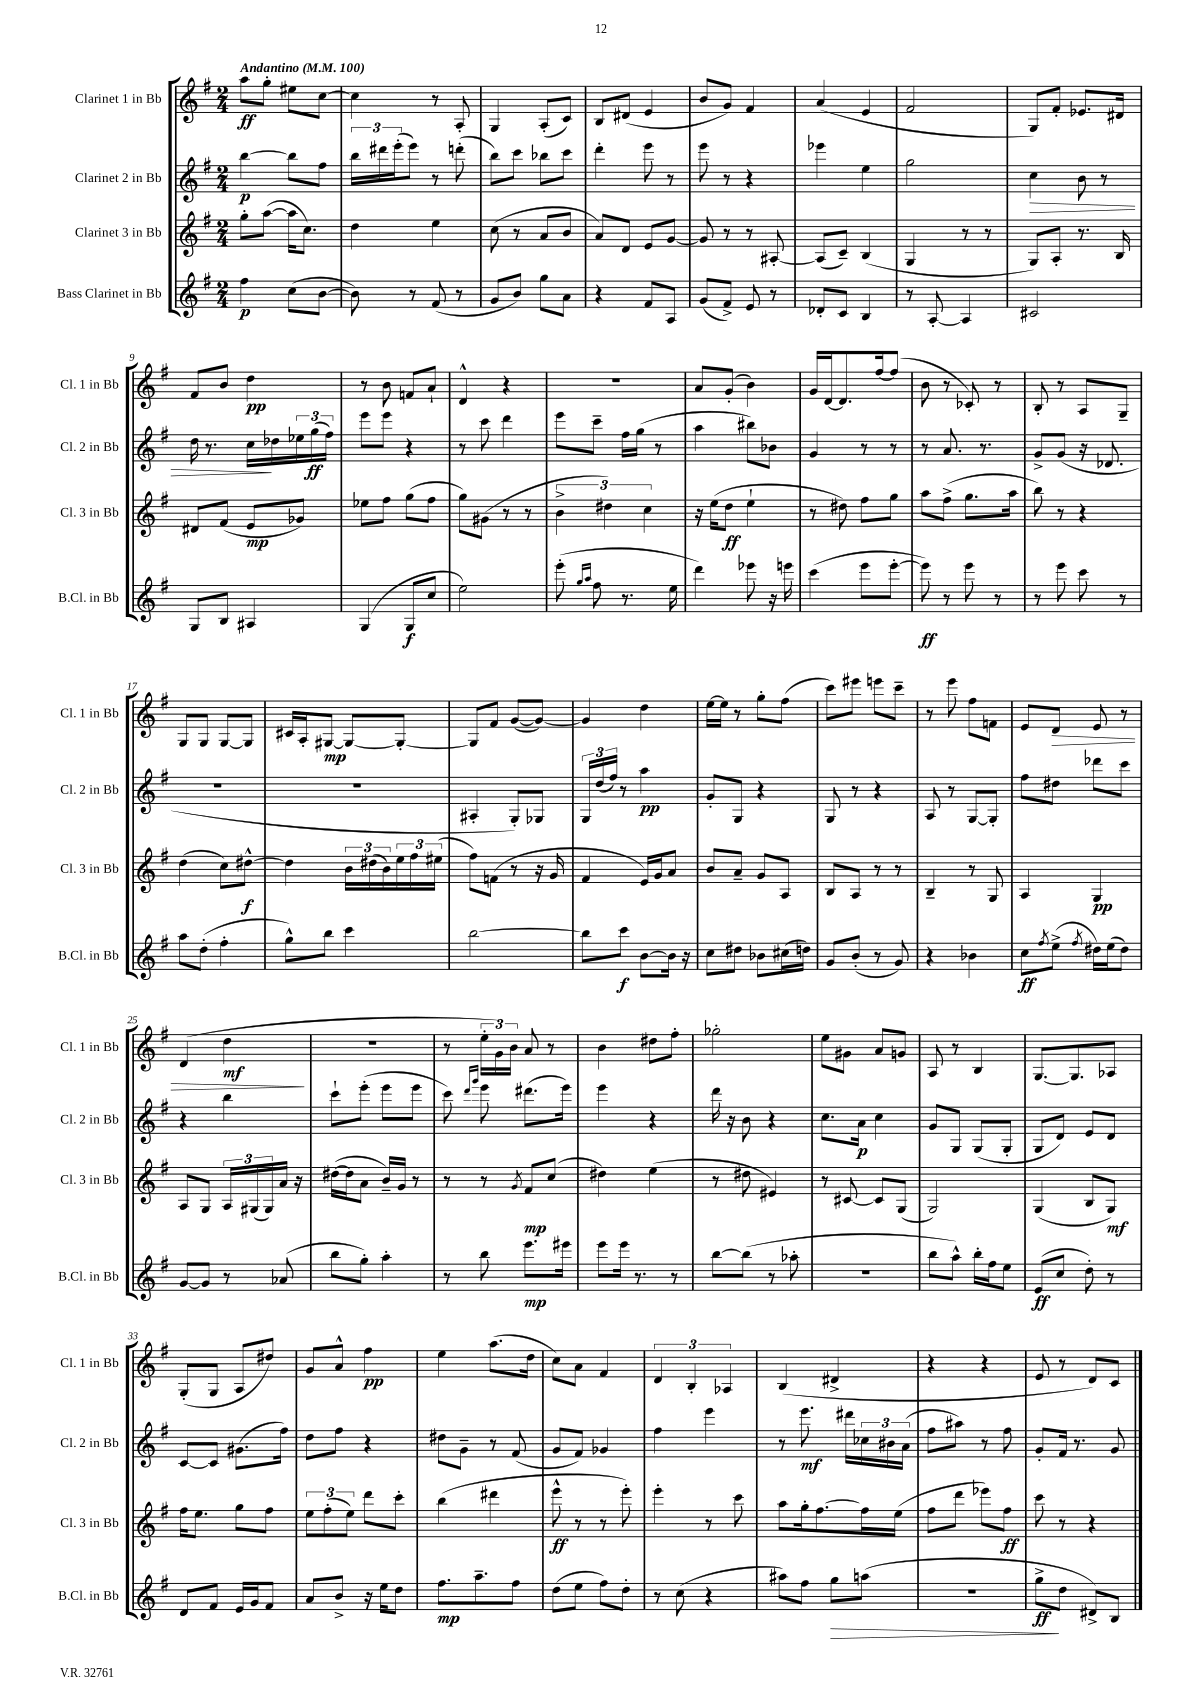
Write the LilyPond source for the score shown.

<<
\new StaffGroup <<
\new Staff = "s0" \with { instrumentName = "Clarinet 1 in Bb" shortInstrumentName = "Cl. 1 in Bb" } {
    \clef treble \key g \major \numericTimeSignature \time 2/4 \tempo "Andantino" 4 = 100
    a''8\ff g''8-. eis''8 c''8~ |
    c''4 r8 a8-. |
    g4 a8-.( c'8) |
    b8 dis'8( e'4 |
    b'8 g'8) fis'4 |
    a'4( e'4 |
    fis'2 |
    g8) fis'8-. ees'8. dis'16 |
    fis'8 b'8 d''4\pp |
    r8 b'8 f'8 a'8-! |
    d'4-^ r4 |
    R2 |
    a'8 g'8-.( b'4) |
    g'16 d'16~ d'8. fis''16~ fis''8( |
    b'8 r8 ces'8-.) r8 |
    b8-. r8 a8 g8-- |
    g8 g8 g8~ g8 |
    cis'16 a16-. gis8~\mp gis8~ gis8~-. |
    gis8 fis'8 g'8~( g'8~) |
    g'4 d''4 |
    e''16~ e''16 r8 g''8-. fis''8( |
    c'''8) eis'''8 e'''8 c'''8-- |
    r8 e'''8 fis''8 f'8 |
    e'8 d'8\> e'8 r8 |
    d'4( d''4\mf\! |
    R2 |
    r8 \tuplet 3/2 { e''16-. g'16) b'16 } a'8 r8 |
    b'4 dis''8 fis''8-. |
    ges''2-. |
    e''8 gis'8 a'8 g'8 |
    a8 r8 b4 |
    g8.~ g8. aes8 |
    g8-.( g8 a8 dis''8) |
    g'8 a'8-^ fis''4\pp |
    e''4 a''8.( d''16 |
    c''8) a'8 fis'4 |
    \tuplet 3/2 { d'4 b4-. aes4 } |
    b4( dis'4-> |
    r4 r4 |
    e'8 r8 d'8) c'8 \bar "|." |
}
\new Staff = "s1" \with { instrumentName = "Clarinet 2 in Bb" shortInstrumentName = "Cl. 2 in Bb" } {
    \clef treble \key g \major \numericTimeSignature \time 2/4
    b''4~\p b''8 fis''8 |
    \tuplet 3/2 { b''16 dis'''16 e'''16-.( } e'''8) r8 d'''8-.( |
    b''8) c'''8 bes''8 c'''8 |
    d'''4-. e'''8 r8 |
    e'''8 r8 r4 |
    ees'''4 e''4 |
    g''2 |
    c''4\> b'8 r8 |
    d''16 r8. c''16\! des''16 \tuplet 3/2 { ees''16 g''16\ff( fis''16) } |
    e'''8 e'''8 r4 |
    r8 c'''8 d'''4 |
    e'''8 c'''8-- fis''16 g''16( r8 |
    a''4 bis''8) bes'8 |
    g'4 r8 r8 |
    r8 a'8. r8. |
    g'8-> g'8( r16 des'8. |
    r2 |
    R2 |
    ais4-. g8-.) ges8 |
    \tuplet 3/2 { g16 d''16( fis''16) } r8 a''4\pp |
    g'8-. g8 r4 |
    g8 r8 r4 |
    a8 r8 g8~ g8-. |
    fis''8 dis''8 des'''8 c'''8 |
    r4 b''4 |
    c'''8-! e'''8-.( e'''8 e'''8 |
    c'''8) \grace { d'''16 g'''16 } e'''8 dis'''8.( e'''16) |
    e'''4 r4 |
    d'''16 r16 b'8 r4 |
    c''8. a'16\p c''4 |
    g'8 g8 g8( g8-. |
    g8 d'8) e'8 d'8 |
    c'8~ c'8 gis'8.( fis''16) |
    d''8 fis''8 r4 |
    dis''8 g'8-- r8 fis'8( |
    g'8 fis'8) ges'4 |
    fis''4 e'''4 |
    r8 e'''8.\mf dis'''16 \tuplet 3/2 { ces''16 bis'16 a'16( } |
    fis''8 ais''8) r8 fis''8 |
    g'8-. fis'16 r8. g'8 \bar "|." |
}
\new Staff = "s2" \with { instrumentName = "Clarinet 3 in Bb" shortInstrumentName = "Cl. 3 in Bb" } {
    \clef treble \key g \major \numericTimeSignature \time 2/4
    g''8-. a''8~( a''16 c''8.) |
    d''4 e''4 |
    c''8( r8 a'8 b'8 |
    a'8) d'8 e'8 g'8~ |
    g'8 r8 r8 ais8~-. |
    ais8( c'8--) b4( |
    g4 r8 r8 |
    g8) a8-. r8. b16 |
    dis'8 fis'8( e'8\mp ges'8) |
    ees''8 fis''8 g''8( fis''8 |
    g''8) gis'8( r8 r8 |
    \tuplet 3/2 { b'4-> dis''4) c''4 } |
    r16 e''16( d''8\ff e''4-! |
    r8 dis''8) fis''8 g''8 |
    a''8 fis''8->( g''8. a''16 |
    b''8) r8 r4 |
    d''4( c''8) dis''8~-^\f |
    dis''4 \tuplet 3/2 { b'16 dis''16( b'16) } \tuplet 3/2 { e''16 fis''16 eis''16( } |
    fis''8) f'8( r8 r16 g'16 |
    fis'4 e'16) g'16 a'8 |
    b'8 a'8-- g'8 a8 |
    b8 a8 r8 r8 |
    b4-- r8 g8 |
    a4 g4\pp |
    a8 g8 \tuplet 3/2 { a16 gis16( gis16) } a'16 r16 |
    dis''16~( dis''16 a'8 b'16--) g'16 r8 |
    r8 r8 \acciaccatura { g'8 } fis'8\mp c''8( |
    dis''4) e''4( |
    r8 dis''8 eis'4) |
    r8 cis'8~ cis'8 g8( |
    g2) |
    g4( b8 g8\mf) |
    fis''16 e''8. g''8 fis''8 |
    \tuplet 3/2 { e''8 fis''8-.( e''8) } d'''8 c'''8-. |
    b''4( dis'''4 |
    e'''8-^\ff r8 r8 e'''8-.) |
    e'''4-. r8 c'''8 |
    a''8 g''16-. fis''8.~ fis''16 e''16( |
    fis''8 d'''8 ees'''8) fis''8\ff |
    c'''8 r8 r4 \bar "|." |
}
\new Staff = "s3" \with { instrumentName = "Bass Clarinet in Bb" shortInstrumentName = "B.Cl. in Bb" } {
    \clef treble \key g \major \numericTimeSignature \time 2/4
    fis''4\p c''8( b'8~ |
    b'8) r8 fis'8( r8 |
    g'8 b'8) g''8 a'8 |
    r4 fis'8 a8 |
    g'8( fis'8->) e'8 r8 |
    des'8-. c'8 b4 |
    r8 a8~-. a4 |
    cis'2 |
    g8 b8 ais4 |
    g4( g8\f c''8 |
    e''2) |
    e'''8-.( \grace { g''16 a''16 } fis''8 r8. e''16 |
    d'''4) ees'''8 r16 e'''16 |
    c'''4( e'''8 e'''8~-. |
    e'''8\ff) r8 e'''8 r8 |
    r8 e'''8 c'''8 r8 |
    a''8 d''8-.( fis''4-. |
    g''8-^) b''8 c'''4 |
    b''2~ |
    b''8 c'''8\f b'8~ b'16 r16 |
    c''8 dis''8 bes'8 cis''16( d''16) |
    g'8 b'8-.( r8 g'8) |
    r4 bes'4 |
    c''8\ff \acciaccatura { fis''8 } e''8->( \acciaccatura { fis''8 } dis''16) e''16( dis''8) |
    g'8~ g'8 r8 aes'8( |
    b''8 g''8-.) a''4-. |
    r8 b''8 e'''8.\mp eis'''16 |
    e'''8 e'''16 r8. r8 |
    b''8~ b''8( r8 aes''8-. |
    R2 |
    b''8 a''8-^) b''16-. fis''16 e''8 |
    e'8\ff( c''8 d''8-.) r8 |
    d'8 fis'8 e'16 g'16 fis'8 |
    a'8 b'8-> r16 e''16 d''8 |
    fis''8.\mp a''8.-- fis''8 |
    d''8( e''8 fis''8) d''8-. |
    r8 c''8( r4 |
    ais''8) fis''8 g''8\> a''8( |
    r2 |
    g''8->\ff\! d''8 dis'8->) b8 \bar "|." |
}
>>
>>
